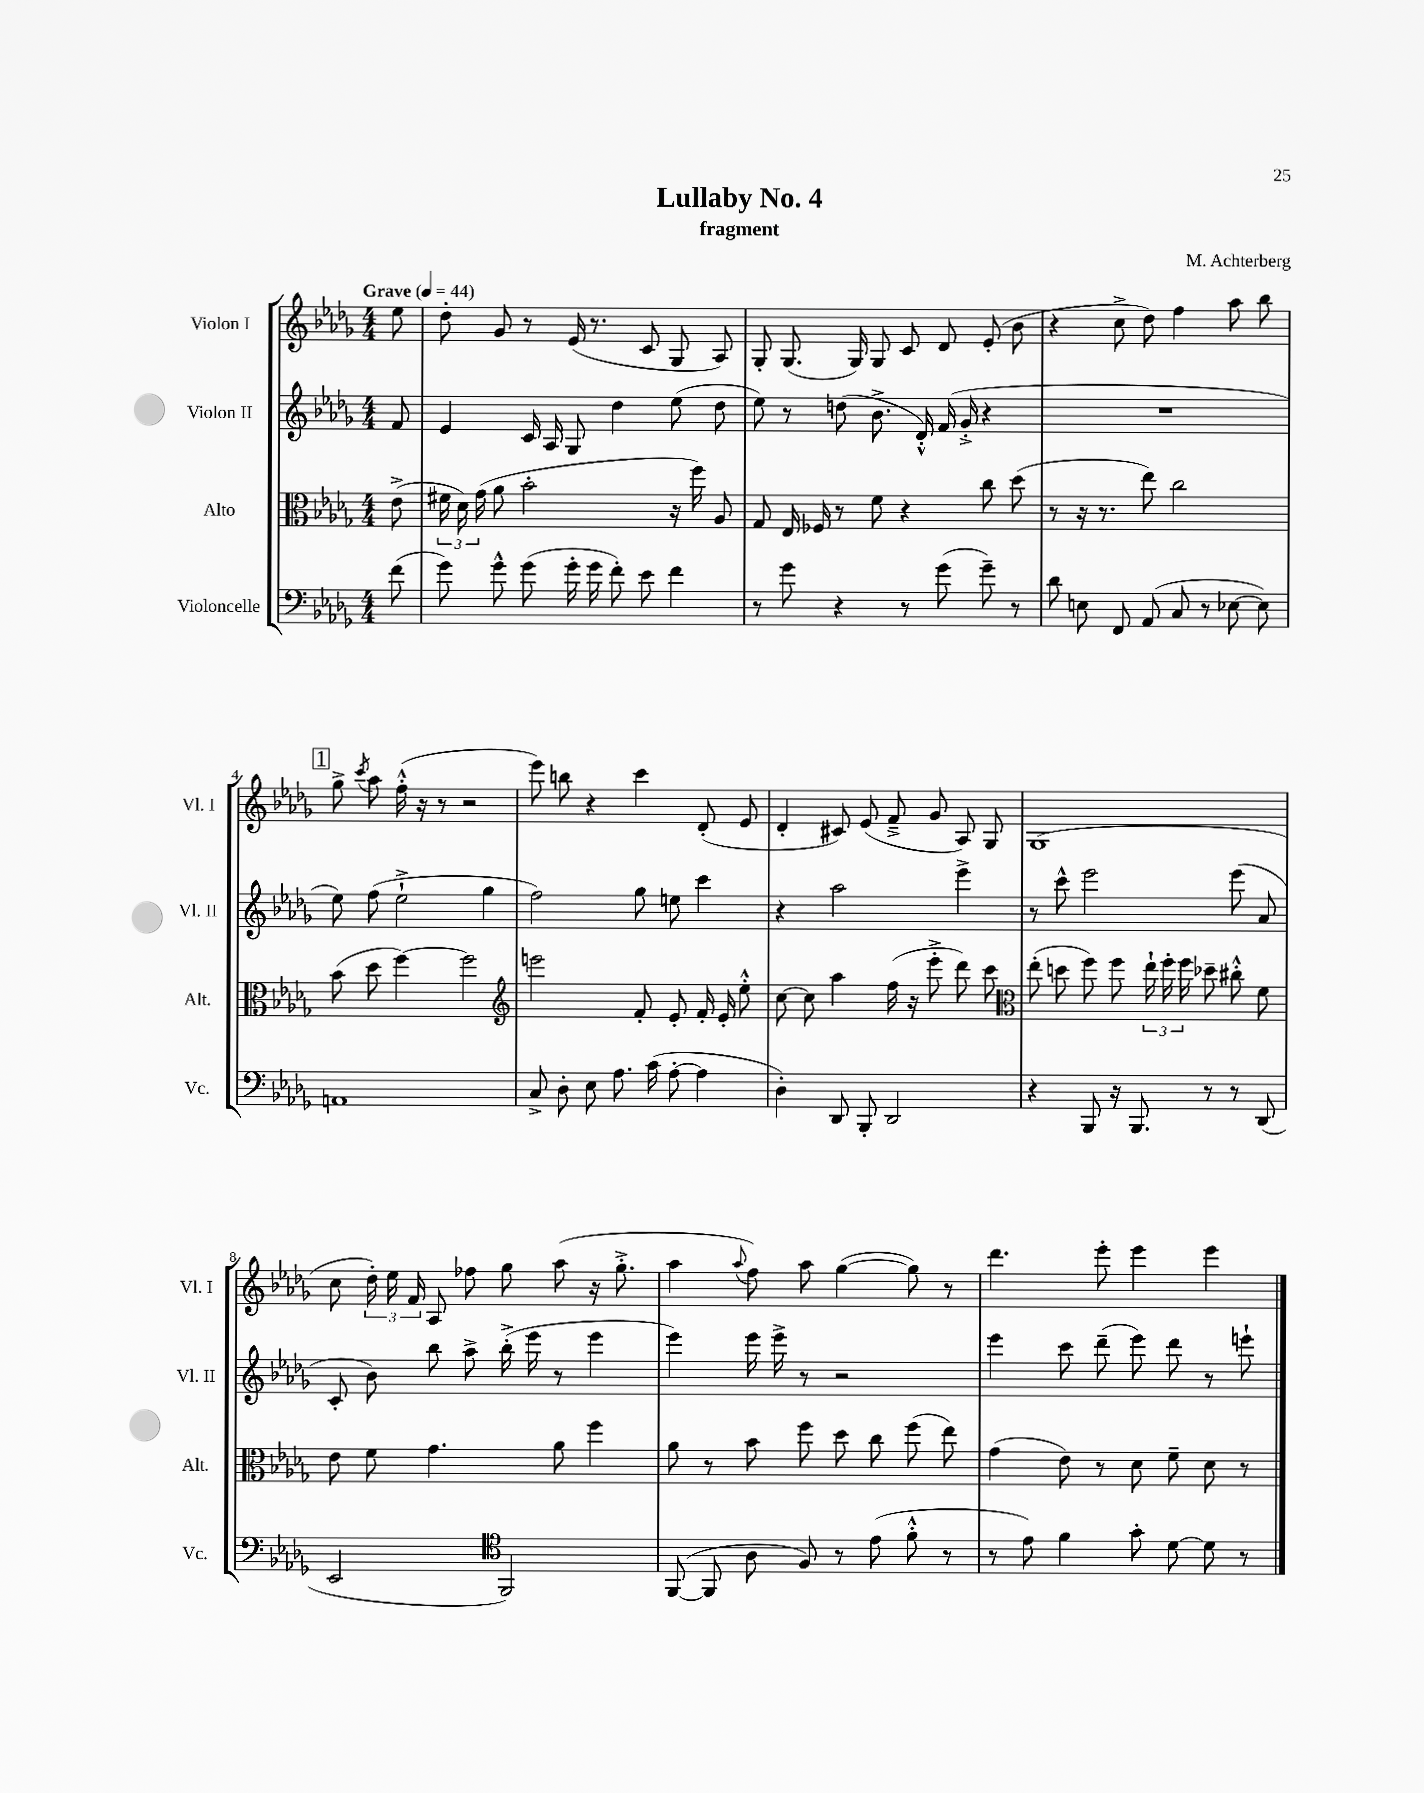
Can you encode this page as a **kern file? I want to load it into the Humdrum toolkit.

**kern	**kern	**kern	**kern
*staff4	*staff3	*staff2	*staff1
*clefF4	*clefC3	*clefG2	*clefG2
*k[b-e-a-d-g-]	*k[b-e-a-d-g-]	*k[b-e-a-d-g-]	*k[b-e-a-d-g-]
*M4/4	*M4/4	*M4/4	*M4/4
*MM44	*MM44	*MM44	*MM44
(8f\	(8e-^\	8f/	8ee-\
=	=	=	=
8g-\)	24f#\	4e-/	8dd-'\
.	24d-\)	.	.
.	(24g-\	.	.
8g-^^\	8a-\	.	8g-/
(8g-\	2b-'\	16c/	8r
.	.	16A-/	.
16g-'\	.	8G-/	(16e-/
16g-\	.	.	8.r
8f'\)	.	4dd-\	.
8e-\	.	.	8c/
4f\	16r	(8ee-\	8G-/
.	16ff\)	.	.
.	8A-/	8dd-\	8A-/)
=	=	=	=
8r	8G-/	8ee-\)	8G-'/
8g-\	16E-/	8r	(8.G-/
.	16F-/	.	.
4r	8r	(8dd\	.
.	.	.	16G-/)
.	8f\	8.b-^\	8G-/
8r	4r	.	8c/
.	.	16d-'^^/)	.
(8g-\	.	(16f/	8d-/
.	.	16g-'^/	.
8g-~\)	8cc\	4r	(8e-'/
8r	(8dd-\	.	8b-\
=	=	=	=
8d-\	8r	1r	4r
8E\	16r	.	.
.	8.r	.	.
8FF/	.	.	8cc^\
(8AA-/	8ee-\)	.	8dd-\)
8C/	2cc\	.	4ff\
8r	.	.	.
[8E-\	.	.	8aa-\
8E-\])	.	.	8bb-\
=	=	=	=
1AA	(8b-\	8ee-\)	8gg-^\
.	.	.	8qccc/
.	8dd-\	(8ff\	8aa-\
.	[4ff\)	2ee-`^\	(16ff'^^\
.	.	.	16r
.	.	.	8r
.	2ff\]	.	2r
.	.	4gg-\	.
=	=	=	=
*	*clefG2	*	*
8C^/	2eee\	2ff\)	8eee-\)
8D-'\	.	.	8bb\
8E-\	.	.	4r
8.A-\	.	.	.
.	8f'/	8gg-\	4ccc\
(16c\	.	.	.
[8A-'\	8e-'/	8ee\	.
4A-\]	16f'/	4ccc\	(8d-'/
.	16e-'/	.	.
.	8ee-'^^\	.	8e-/
=	=	=	=
4D-'\)	[8cc\	4r	4d-'/
.	8cc\]	.	.
8DD-/	4aa-\	2aa-\	8c#/)
8BBB-'/	.	.	(8e-/
2DD-/	(16ff\	.	8f~^/
.	16r	.	.
.	8eee-'^\	.	8g-/
.	8ddd-\)	4eee-^\	8A-/)
.	8ccc\	.	8G-/
=	=	=	=
*	*clefC3	*	*
4r	(8ee-'\	8r	(1G-
.	8dd\	8ccc^^\	.
8BBB-/	8ff\)	2eee-\	.
16r	8ff\	.	.
8.BBB-/	.	.	.
.	24ee-`\	.	.
.	24ff'\	.	.
.	24ff\	.	.
8r	8dd-~\	.	.
8r	8cc#'^^\	(8eee-\	.
(8DD-/	8f\	8a-/	.
=	=	=	=
2EE-/	8e-\	8c'/	8cc\
.	8f\	8b-\)	24dd-'\)
.	.	.	24ee-\
.	.	.	24f/
.	4.g-\	8bb-\	8A-/
.	.	8aa-^\	8ff-\
*clefC4	*	*	*
2FF/)	.	(16bb-'^\	8gg-\
.	.	16eee-\	.
.	8a-\	8r	(8aa-\
.	4ff\	4eee-\	16r
.	.	.	8.gg-'^\
=	=	=	=
([8FF/	8a-\	4eee-\)	4aa-\
8FF/]	8r	.	.
.	.	.	8qqaa-/
8A-\	8b-\	16eee-\	8ff\)
.	.	16eee-^\	.
8F/)	8ff\	8r	8aa-\
8r	8dd-\	2r	([4gg-\
(8e-\	8cc\	.	.
8f'^^\	(8ff\	.	8gg-\])
8r	8ee-\)	.	8r
=	=	=	=
8r	(4g-\	4eee-\	4.ddd-\
8e-\)	.	.	.
4f\	8e-\)	8ccc\	.
.	8r	(8ddd-~\	8eee-'\
8g-'\	8d-\	8eee-\)	4eee-\
[8d-\	8f~\	8ddd-\	.
8d-\]	8d-\	8r	4eee-\
8r	8r	8eee`\	.
==	==	==	==
*-	*-	*-	*-
